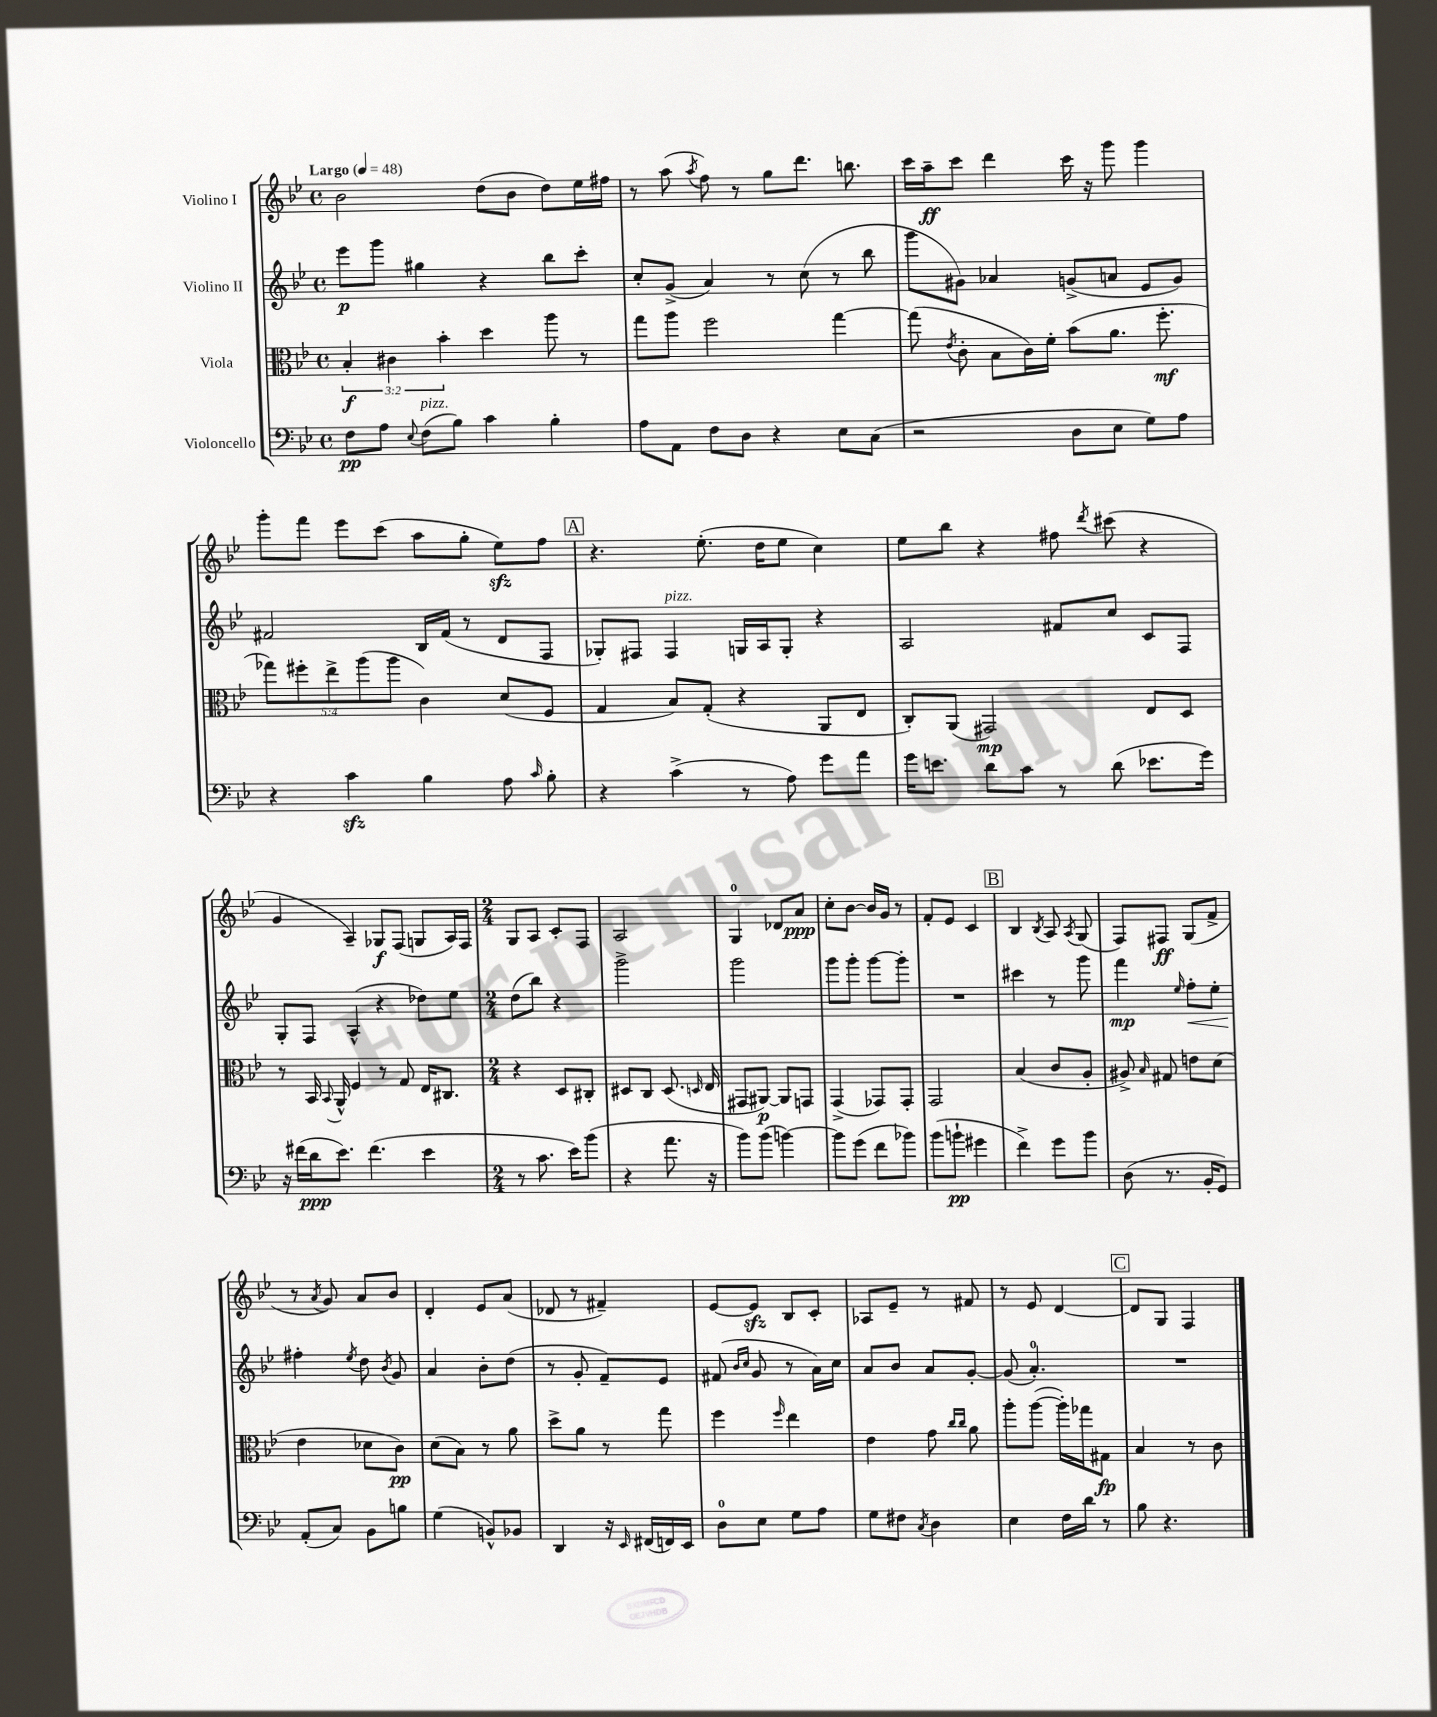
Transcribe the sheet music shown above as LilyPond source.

<<
\new StaffGroup <<
\new Staff = "s0" \with { instrumentName = "Violino I" } {
    \clef treble \key bes \major \defaultTimeSignature \time 4/4 \tempo "Largo" 4 = 48
    \autoBeamOff bes'2 d''8[( bes'8] d''8[) ees''16 fis''16] |
    r8 a''8( \acciaccatura { a''8 } f''8) r8 g''8[ d'''8.] b''8. |
    c'''16[ a''16--\ff c'''8] d'''4 c'''16 r16 g'''8 g'''4 |
    g'''8[-. f'''8] ees'''8[ c'''8]( a''8[ g''8]-. ees''8[\sfz) f''8] |
    \mark \markup { \box "A" } r4. ees''8.-.( d''16[ ees''8] c''4) |
    ees''8[ bes''8] r4 fis''8 \acciaccatura { d'''8 } cis'''8( r4 |
    g'4 a4--) ges8[\f f8]( g8[ a16) f16] |
    \numericTimeSignature \time 2/4 g8[ a8] c'8[-. f8] |
    a2 |
    g4-0 des'8[ a'8]\ppp |
    c''8[-. bes'8]~ bes'16[ g'16] r8 |
    f'8[-. ees'8] c'4 |
    \mark \markup { \box "B" } bes4 \acciaccatura { bes8 } a8 \acciaccatura { a8 } g8( |
    f8[) fis8]\ff g8[( f'8]-> |
    r8 \acciaccatura { a'8 } g'8) a'8[ bes'8] |
    d'4-. ees'8[ a'8]( |
    des'8 r8 fis'4--) |
    ees'8[~ ees'8]\sfz bes8[ c'8]-. |
    aes8[ ees'8]-- r8 fis'8 |
    r8 ees'8 d'4~ |
    \mark \markup { \box "C" } d'8[ g8] f4 \bar "|." |
}
\new Staff = "s1" \with { instrumentName = "Violino II" } {
    \clef treble \key bes \major \defaultTimeSignature \time 4/4
    \autoBeamOff ees'''8[\p g'''8] gis''4 r4 bes''8[ c'''8]-. |
    c''8[-. g'8]->( a'4) r8 c''8( r8 bes''8 |
    g'''8[ gis'8]) aes'4 g'8[->( a'8] ees'8[ g'8]) |
    fis'2 bes16[ fis'16]( r8 d'8[ f8] |
    \mark \markup { \box "A" } ges8[-.) fis8] fis4^\markup { \italic "pizz." } g16[ a16 g8]-. r4 |
    a2 fis'8[ c''8] c'8[ f8] |
    g8[-. f8] a4-^( r4 des''8[) ees''8] |
    \numericTimeSignature \time 2/4 d''8[( bes''8]) r4 |
    g'''2-> |
    g'''2 |
    g'''8[ g'''8]-. g'''8[~ g'''8]-. |
    R2 |
    \mark \markup { \box "B" } cis'''4 r8 g'''8 |
    f'''4\mp \grace { ees''16 } f''8[-.\< ees''8]-. |
    fis''4-.\! \acciaccatura { ees''8 } d''8 \acciaccatura { bes'8 } g'8 |
    a'4 bes'8[-. d''8]( |
    r8 g'8-. f'8[--) ees'8] |
    fis'8( \grace { bes'16[ c''16] } g'8 r8 a'16[) c''16] |
    a'8[ bes'8] a'8[ g'8]~-. |
    g'8( a'4.-0-.) |
    \mark \markup { \box "C" } R2 \bar "|." |
}
\new Staff = "s2" \with { instrumentName = "Viola" } {
    \clef alto \key bes \major \defaultTimeSignature \time 4/4 \override Staff.TupletNumber.text = #tuplet-number::calc-fraction-text
    \autoBeamOff \tuplet 3/2 { bes4-.\f cis'4 bes'4-. } d''4 a''8 r8 |
    g''8[ a''8] f''2 g''4~ |
    g''8( \acciaccatura { ees'8 } c'8-. bes8[ c'16) f'16]-. bes'8[( a'8.] f''8.-.\mf |
    \tuplet 5/4 { ges''8[) fis''8-. ees''8-> a''8( a''8] } c'4) d'8[( f8] |
    \mark \markup { \box "A" } g4 bes8[) g8]-.( r4 a,8[ ees8] |
    c8[-.) a,8]( gis,2\mp) ees8[ d8] |
    r8 bes,16 \appoggiatura { bes,8 } a,16-^ f4 r8 g8 ees16[ cis8.] |
    \numericTimeSignature \time 2/4 r4 d8[ cis8]-. |
    dis8[ c8] dis8.( \grace { d16 } ees16 |
    gis,8[ ais,8]~\p) ais,8[ g,8] |
    g,4->( ges,8[) ges,8]-. |
    g,2 |
    \mark \markup { \box "B" } bes4( c'8[ a8]-. |
    ais8->) \grace { bes16 } gis8 e'8[ d'8]( |
    ees'4 des'8[ c'8]\pp) |
    d'8[( bes8]) r8 a'8 |
    d''8[-> a'8] r8 g''8 |
    f''4 \grace { f''16 } ees''4 |
    ees'4 g'8 \grace { c''16[ c''16] } a'8 |
    a''8[-. a''8]~( a''16[-.) ges''16 gis8]\fp |
    \mark \markup { \box "C" } bes4 r8 c'8 \bar "|." |
}
\new Staff = "s3" \with { instrumentName = "Violoncello" } {
    \clef bass \key bes \major \defaultTimeSignature \time 4/4
    \autoBeamOff f8[\pp a8] \appoggiatura { ees8 } f8[^\markup { \italic "pizz." }( bes8]) c'4 bes4-. |
    a8[ a,8] f8[ d8] r4 ees8[ c8]( |
    r2 d8[ ees8] g8[) a8] |
    r4 c'4\sfz bes4 a8 \grace { c'16 } bes8-. |
    \mark \markup { \box "A" } r4 c'4->( r8 a8) g'8[ a'8] |
    g'16[ e'8.] d'8[ c'8] r8 d'8( ees'8.[ g'16]) |
    r16 fis'16[( d'16\ppp ees'8.]) fis'4.( ees'4 |
    \numericTimeSignature \time 2/4 r8 c'8. ees'16[) bes'8]( |
    r4 a'8. r16 |
    bes'8[) bes'8]( b'4~) |
    b'8[ g'8]( f'8[ bes'8]) |
    bes'8[( b'8]-!\pp gis'4 |
    \mark \markup { \box "B" } f'4->) g'8[ bes'8] |
    d8( r8. bes,16[-. g,8]) |
    a,8[-.( c8]) bes,8[ b8] |
    g4( b,8[-^) bes,8] |
    d,4 r16 \grace { ees,16 } fis,16[( f,16) ees,16] |
    d8[-0 ees8] g8[ a8] |
    g8[ fis8] \acciaccatura { c8 } d4 |
    ees4 f16[ d'16] r8 |
    \mark \markup { \box "C" } bes8 r4. \bar "|." |
}
>>
>>
\layout { \context { \Score \remove "Bar_number_engraver" } }
